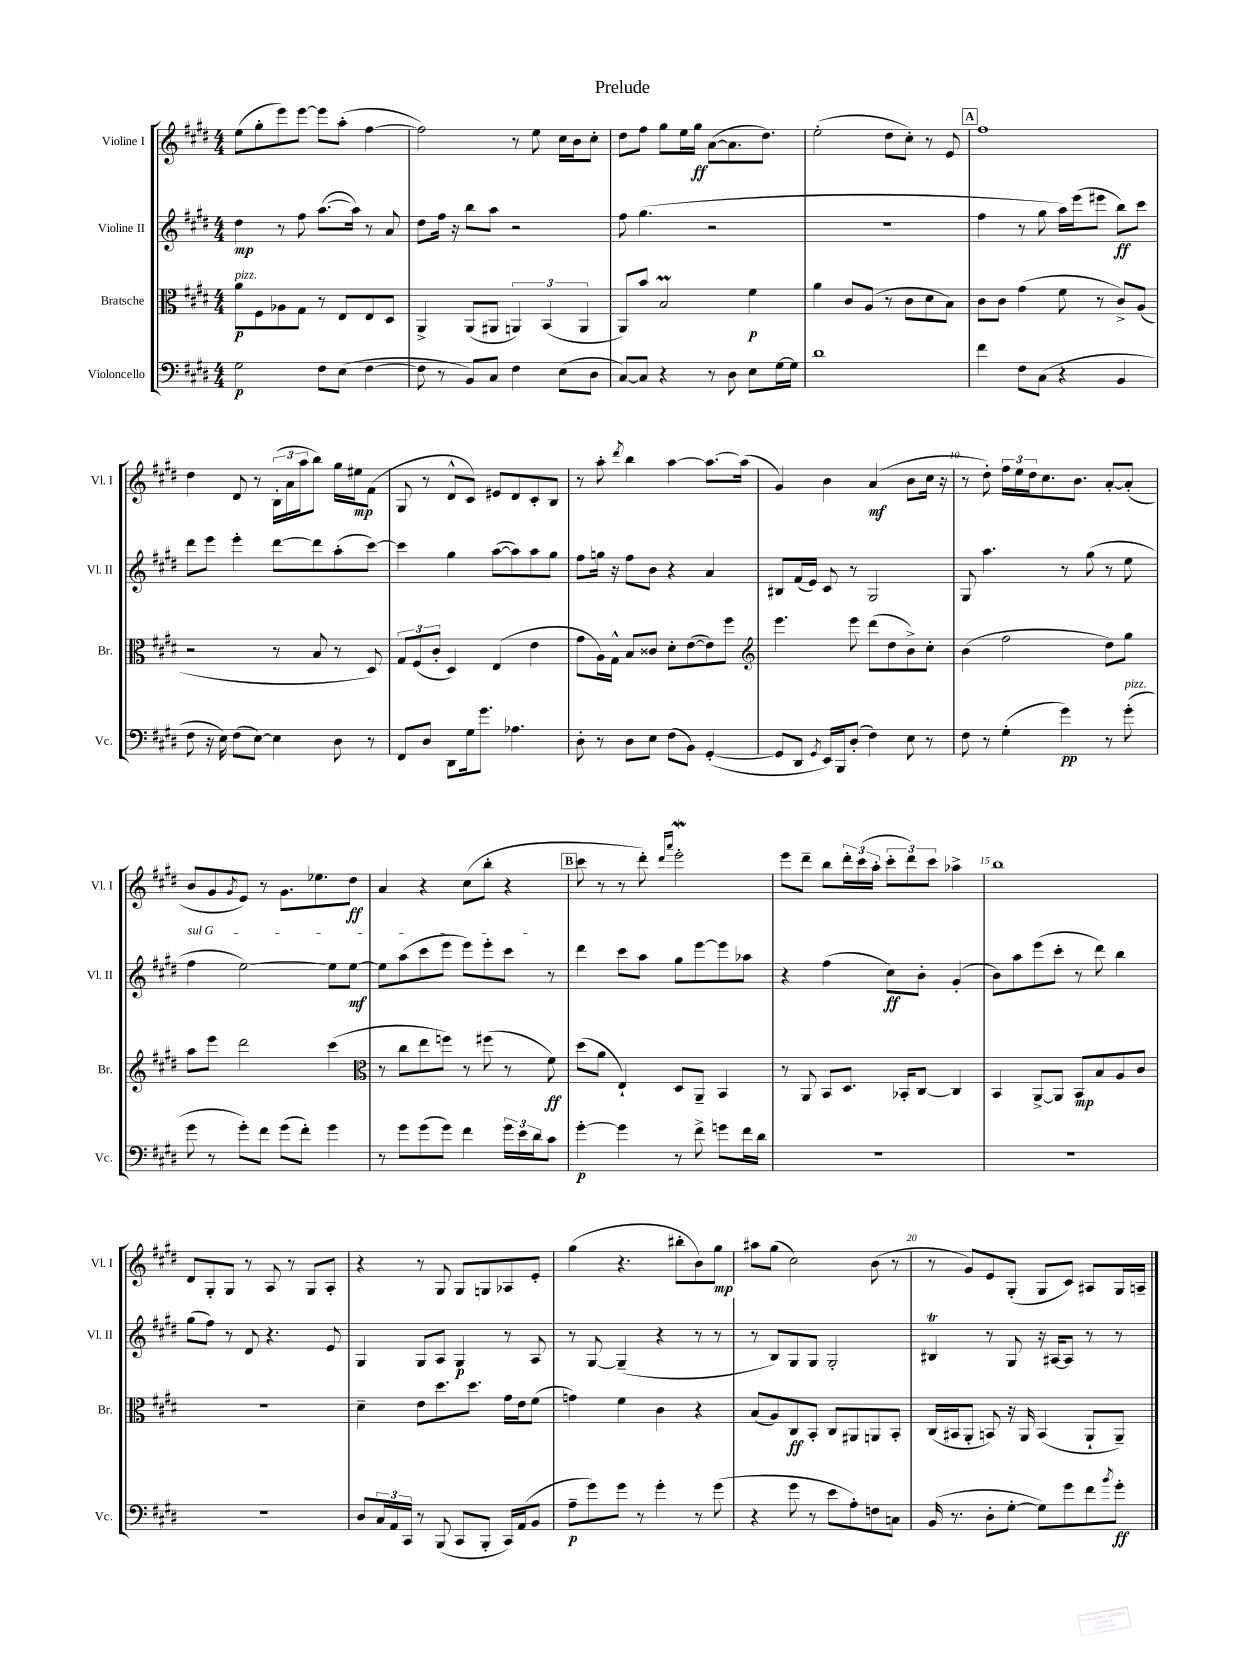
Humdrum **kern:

**kern	**kern	**kern	**kern
*staff4	*staff3	*staff2	*staff1
*clefF4	*clefC3	*clefG2	*clefG2
*k[f#c#g#d#]	*k[f#c#g#d#]	*k[f#c#g#d#]	*k[f#c#g#d#]
*M4/4	*M4/4	*M4/4	*M4/4
2G#	8a	4dd#	(8ee
.	8F#	.	8gg#'
.	8A-	8r	8eee)
.	8G#	8ff#	[8eee
8F#	8r	([8.aa	8eee]
(8E	8E	.	(8aa'
.	.	16aa])	.
[4F#	8E	8r	[4ff#
.	8D#	8a	.
=	=	=	=
8F#]	4AA^	8dd#	2ff#])
8r	.	16ff#	.
.	.	16r	.
8BB)	(8AA	8bb	.
8C#	8AA#	8aa	.
4F#	6AA)	2r	8r
.	.	.	8ee
.	(6BB	.	.
(8E	.	.	16cc#
.	.	.	16b
.	6AA	.	.
8D#	.	.	8cc#'
=	=	=	=
[8C#)	8AA)	8ff#	8dd#
8C#]	8b	(4.gg#	8ff#
4r	2B	.	8gg#
.	.	.	16ee
.	.	.	16gg#
8r	.	2r	([8a
8D#	.	.	8.a]
8E	4f#	.	.
.	.	.	8.dd#)
[16G#	.	.	.
16G#]	.	.	.
=	=	=	=
1d#	4a	1r	(2ee'
.	8c#	.	.
.	(8A	.	.
.	8r	.	8dd#
.	8c#	.	8cc#')
.	8d#	.	8r
.	8B)	.	8e
=	=	=	=
4f#	8c#	4ff#	1ff#
.	8c#	.	.
8F#	(4g#	8r	.
(8C#	.	8gg#	.
4r	8f#	16aa)	.
.	.	(16eee	.
.	8r	8eee#	.
4BB	8c#^)	8bb)	.
.	(8A	8ccc#	.
=	=	=	=
8F#	2r	8ddd#	4dd#
16r	.	8eee	.
16E)	.	.	.
(8F#	.	4eee'	8d#
[8E)	.	.	8r
4E]	8r	[8ddd#	(24B'
.	.	.	24a
.	.	.	24aa
.	8B	8ddd#]	8bb)
8D#	8r	(8aa'	16gg#
.	.	.	16ee#
8r	8D#)	[8ccc#)	(8f#
=	=	=	=
8FF#	12G#	4ccc#]	8G#
.	(12F#	.	.
8D#	.	.	8r
.	12c#'	.	.
8DD#	4D#)	4gg#	8d#^^
16G#	.	.	8c#)
8.g#	.	.	.
.	(4E	([8aa	8e#
4.A-	.	8aa])	8d#
.	4e	8aa	8c#'
.	.	8gg#	8B
=	=	=	=
8D#'	8g#	8ff#	8r
8r	16A)	16gg	8aa'
.	16G#^^	16r	.
.	.	.	8qddd#
8D#	8B	8ff#	4bb
8E	8c##	8b	.
(8F#	8d#'	4r	[4aa
8BB)	([8e	.	.
([4GG#'	8e])	4a	8.aa_
.	8ff#	.	.
.	.	.	(16aa]
=	=	=	=
*	*clefG2	*	*
8GG#]	4.eee	8B#	4g#)
8DD#	.	(16f#	.
.	.	16e)	.
8qGG#	.	.	.
16EE)	.	8c#	4b
16BBB	.	.	.
(8D#'	8eee	8r	.
4F#)	(8ddd#	2G#	(4a
.	8dd#	.	.
8E	8b^)	.	8b
8r	8cc#'	.	16cc#
.	.	.	16r
=	=	=	=
8F#	(4b	8G#	8r
8r	.	4.aa	8dd#')
(4G#'	2ff#	.	24ff#
.	.	.	24ee
.	.	.	24dd#
.	.	.	8.cc#
4g#)	.	8r	.
.	.	.	8.b
.	.	(8gg#	.
8r	8dd#)	8r	[8a'
(8g#'	8gg#	8ee	(8a']
=	=	=	=
8g#	8aa	4ff#	8b
8r	8eee	.	8g#
.	.	.	8qg#
8g#')	2ddd#	[2ee)	8e)
8f#	.	.	8r
(8g#	.	.	8.g#
8f#')	.	.	.
.	.	.	8.ee-
4g#	(4ccc#	8ee]	.
.	.	[8ee	8dd#
=	=	=	=
*	*clefC3	*	*
8r	8r	8ee]	4a
8g#	8cc#	(8aa	.
(8g#	8ee	8ccc#	4r
8g#)	8ff)	8eee	.
4f#	8r	8eee)	(8cc#
.	(8ff#	8eee'	8bb'
24g#	8r	8ccc#	4r
24e	.	.	.
24d#	.	.	.
8c#	8f#)	8r	.
=	=	=	=
[4g#'	(8dd#	4ddd#	8ccc#
.	8a	.	8r
4g#]	4E`)	8ccc#	8r
.	.	8aa	8ddd#')
.	.	.	16qqddd#
.	.	.	16qqaaa
8r	8D#	8gg#	2eee'
8f#^	8AA~	[8eee	.
8g	4BB	8eee]	.
16f#	.	8aa-	.
16d#	.	.	.
=	=	=	=
1r	8r	4r	8eee
.	8AA	.	8ddd#~
.	8BB	(4ff#	8bb
.	8.D#	.	24ddd#'
.	.	.	(24ccc#
.	.	.	24aa'
.	.	8cc#)	12ccc#'
.	16BB-'	.	.
.	.	.	12ddd#)
.	[8C#	8b'	.
.	.	.	12ccc#
.	4C#]	(4g#'	4aa-^
=	=	=	=
1r	4BB	8b)	1bb
.	.	8aa	.
.	[8AA^	(8eee	.
.	8AA]	8ccc#'	.
.	8BB	8r	.
.	8B	8ddd#)	.
.	8A	4bb	.
.	8c#	.	.
=	=	=	=
1r	1r	(8gg#	8d#
.	.	8ff#)	8G#'
.	.	8r	8G#
.	.	8d#	8r
.	.	4.r	8A
.	.	.	8r
.	.	.	8G#
.	.	8e	8A'
=	=	=	=
8D#	4d#~	4G#	4r
24C#	.	.	.
24AA	.	.	.
24CC#	.	.	.
8r	8e	8G#	8r
(8BBB	8.dd#	8A	8G#
8CC#	.	4G#	8G#
.	8.dd#	.	.
8BBB'	.	.	8G
16CC#)	16g#	8r	8A-
(16AA	16e	.	.
8BB	(8f#	8A	8e'
=	=	=	=
8A~	4g)	8r	(4gg#
8g#)	.	[8G#	.
8g#	4f#	(4G#~]	4.r
8r	.	.	.
4g#'	4c#	4r	.
.	.	.	8bb#'
8r	4r	8r	8b)
(8g#	.	8r	8gg#
=	=	=	=
4r	(8B	8r	8aa#
.	8A)	8B)	(8gg#
8g#	8C#	8G#	2cc#)
8r	8BB'	8G#	.
8e	8C#	2G#'	.
8A')	8AA#	.	.
8F	8AA	.	(8b
8C	8BB'	.	8r
=	=	=	=
(16BB	(16C#	4B#	8r
8.r	16BB#	.	.
.	8AA'	.	8g#)
8D#'	8BB)	8r	8e
[8G#'	16r	8G#	(8G#'
.	16AA	.	.
8G#])	(4BB	16r	8G#
.	.	[16A#	.
8g#	.	8A#]	8c#)
8f#	8AA`	8r	8A#
8qb	.	.	.
8g#'	8AA~)	8r	16G#
.	.	.	16A~
==	==	==	==
*-	*-	*-	*-
